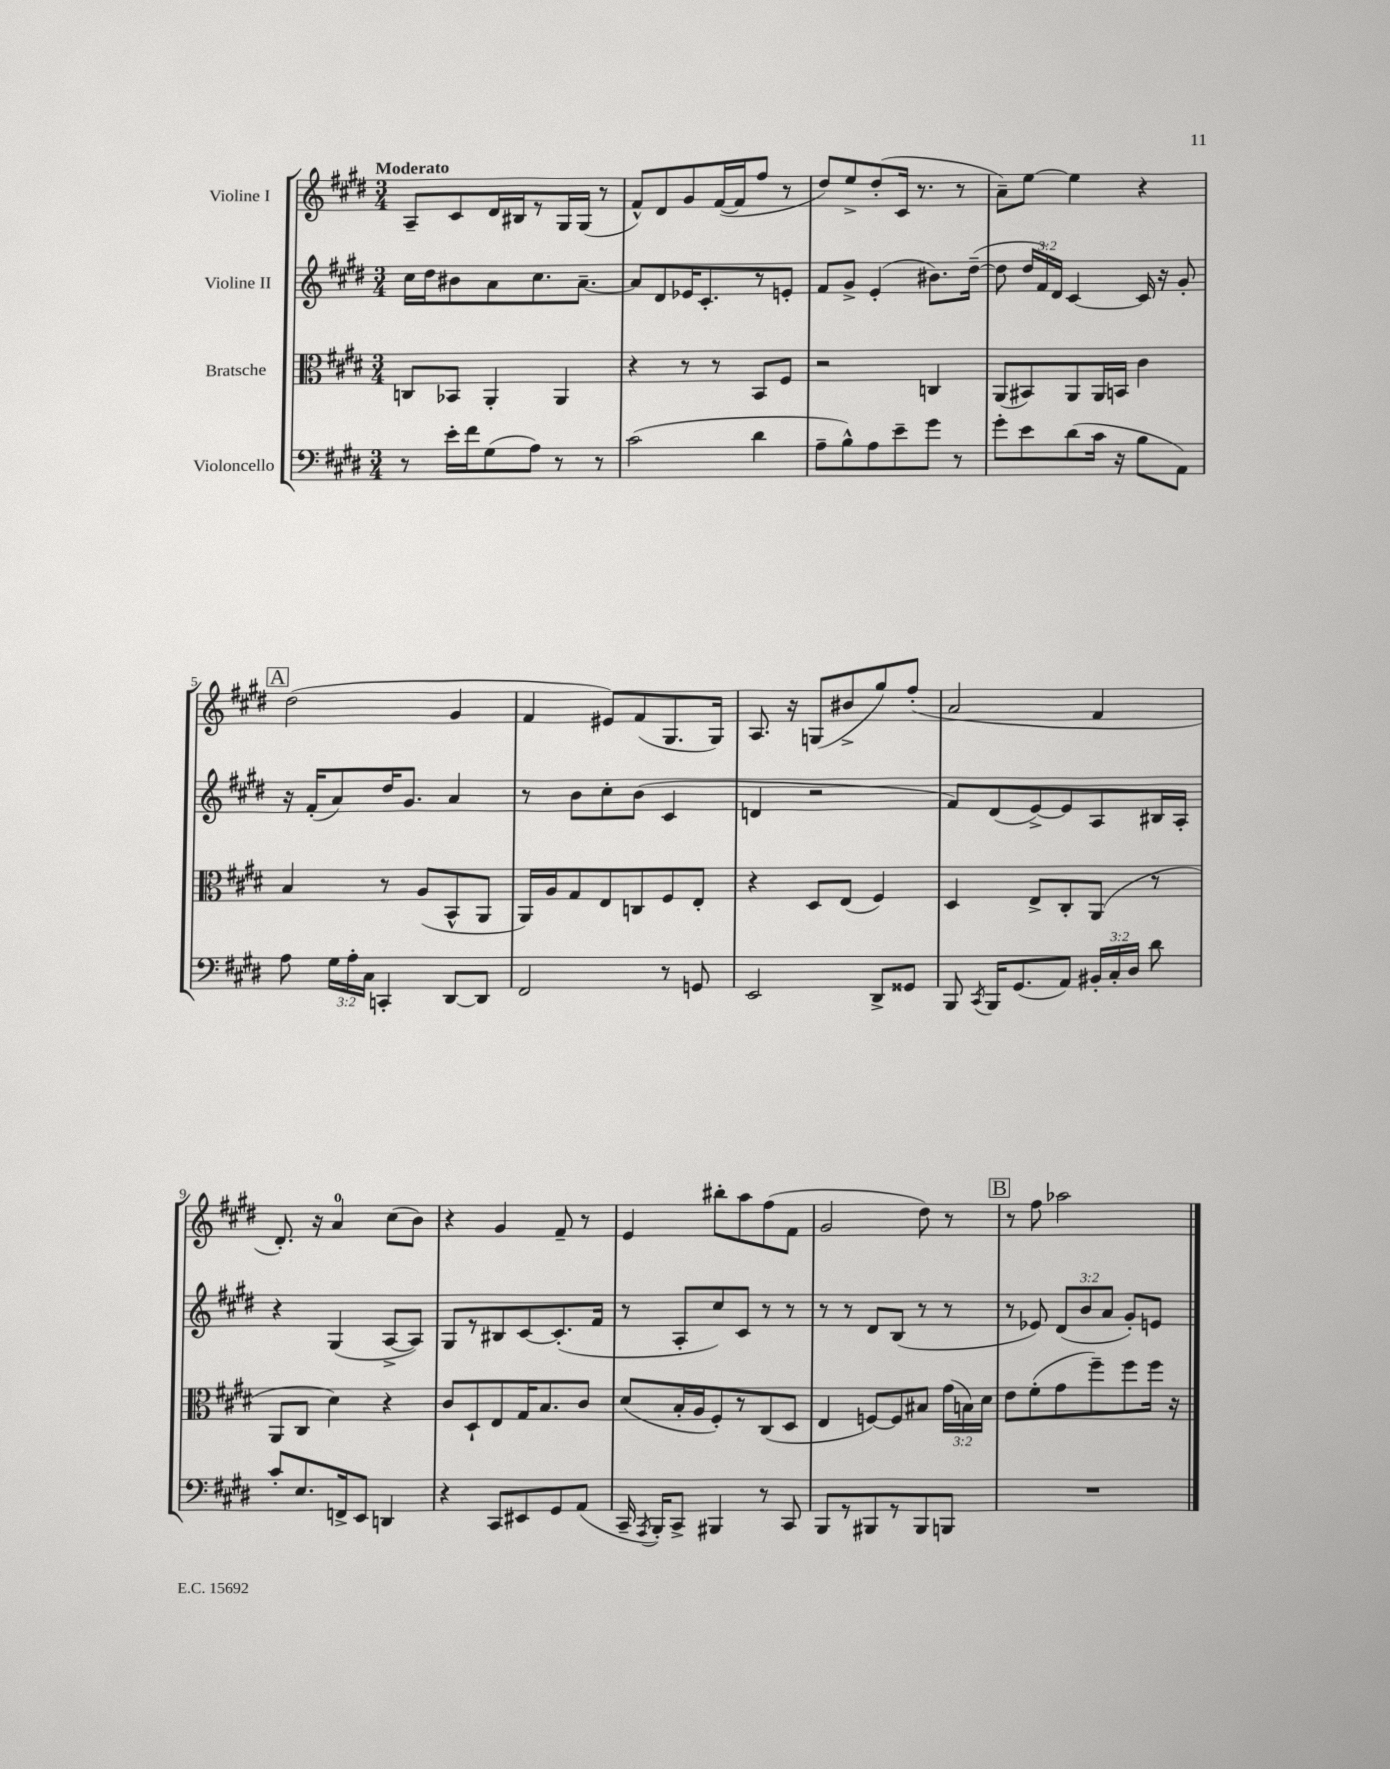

**kern	**kern	**kern	**kern
*part4	*part3	*part2	*part1
*staff4	*staff3	*staff2	*staff1
*I"Violoncello	*I"Bratsche	*I"Violine II	*I"Violine I
*clefF4	*clefC3	*clefG2	*clefG2
*k[f#c#g#d#]	*k[f#c#g#d#]	*k[f#c#g#d#]	*k[f#c#g#d#]
*M3/4	*M3/4	*M3/4	*M3/4
=1	=1	=1	=1
!	!	!	!LO:TX:a:B:t=Moderato
8r	8Cn/L	16cc#\LL	8A~/L
.	.	16dd#\J	.
16e'\LL	8BB-X/J	8b#X\	8c#/
16f#\J	.	.	.
(8G#\	4AA'/	8a\	16d#/L
.	.	.	16B#X/J
8A\J)	.	8.cc#\	8r
8r	4AA/	.	16G#/L
.	.	[8.a~\J	(16G#/JJ
8r	.	.	8r
=2	=2	=2	=2
(2c#\	4r	8a/L]	8f#^^/L)
.	.	8d#/	8d#/
.	8r	16e-X/K	8g#/
.	.	8.c#'/	.
.	8r	.	([16f#/L
.	.	.	16f#/J]
4d#\	8BB/L	8r	8ff#/J
.	8F#/J	8en'/J	8r
=3	=3	=3	=3
8A~\L	2r	8f#/L	8dd#/L)
8B^^\)	.	8g#^/J	8ee^/
8A\	.	(4e'/	(8dd#'/
8e~\	.	.	16c#/Jk
.	.	.	8.r
8g#\J	4Cn/	8.b#X\L)	.
8r	.	.	8r
.	.	([16dd#~\Jk	.
=4	=4	=4	=4
8g#'\L	(8AA/L	8dd#\]	8a~\L)
8e\	8BB#X/)	24dd#/LL	[8ee\J
.	.	24f#/)	.
.	.	24d#/JJ	.
(8d#\	8AA/	[4c#/	4ee\]
16c#\Jk	16AA/L	.	.
16r	16BBn/JJ	.	.
8B\L	4c#\	16c#/]	4r
.	.	16r	.
8AA\J)	.	8g#'/	.
!!LO:LB:g=z
!!LO:REH:place=s1:t=A
=5	=5	=5	=5
8A\	4B/	16r	(2dd#\
.	.	(16f#'/KL	.
24G#\LL	.	8a/)	.
24A'\	.	.	.
24C#\JJ	.	.	.
4CCn'/	8r	16dd#/K	.
.	.	8.g#/J	.
.	(8A/L	.	.
[8DD#/L	8BB^^/	4a/	4g#/
8DD#/J]	8AA/J	.	.
=6	=6	=6	=6
2FF#/	16AA/LL)	8r	4f#/
.	16A/J	.	.
.	8G#/	8b\L	.
.	8E/	8cc#'\	8e#X/L)
.	8Cn/	(8b\J	(8f#/
8r	8F#/	4c#/	8.G#/
8GGn/	8E'/J	.	.
.	.	.	16G#/Jk)
=7	=7	=7	=7
2EE/	4r	4dn/	8.A/
.	.	.	16r
.	8D#/L	2r	(8Gn/L
.	(8E/J	.	8b#X^/
8DD#^/L	4F#/)	.	8gg#/)
8GG##X/J	.	.	(8ff#'/J
=8	=8	=8	=8
8BBB/	4D#/	8f#/L)	2a/
8qCC#/	.	.	.
16BBB/KL	.	(8d#/	.
(8.GG#/	.	.	.
.	8E^/L	[8e^/)	.
8AA/J)	8C#'/	8e/]	.
24BB#X'/LL	(8AA/J	8A/	4f#/
24C#'/	.	.	.
24D#/JJ	.	.	.
8d#\	8r	16B#X/L	.
.	.	16A'/JJ	.
!!LO:LB:g=z
=9	=9	=9	=9
8c#'/L	8AA/L	4r	8.d#'/)
8.E/	8C#/J	.	.
.	.	.	16r
.	4d#\)	(4G#/	4a/
16FFn^/k	.	.	.
8EE/J	.	.	.
4DDn/	4r	[8A^/L	(8cc#\L
.	.	8A/J])	8b\J)
=10	=10	=10	=10
4r	8c#/L	8G#/L	4r
.	8D#`/	8r	.
8CC#/L	8E/	8B#X/	4g#/
8EE#X/	16G#/K	[8c#/	.
.	8.B/	.	.
8GG#/	.	(8.c#'/]	8f#~/
(8AA/J	8c#/J	.	8r
.	.	16f#/Jk	.
=11	=11	=11	=11
16CC#~/	(8d#/L	8r	4e/
8qAAA/	.	.	.
16BBB'/KL)	.	.	.
8CC#^/J	16B'/L	8A'/L	.
.	16A/J	.	.
4BBB#X/	8F#'/)	8cc#/)	8bb#X'\L
.	8r	8c#/J	8aa\
8r	(8C#/	8r	(8ff#\
8CC#/	8D#/J	8r	8f#\J
=12	=12	=12	=12
8BBB/L	4E/	8r	2g#/
8r	.	8r	.
8BBB#X/	[8Fn/L)	8d#/L	.
8r	8F/]	(8B/J	.
8BBB#/	8B#X/J	8r	8dd#\)
8BBBn/J	(24g#\LL	8r	8r
.	24Bn\)	.	.
.	24d#\JJ	.	.
!!LO:REH:place=s1:t=B
=13	=13	=13	=13
2.r	8e\L	8r	8r
.	(8f#'\	8e-X/)	8ff#\
.	8g#\	(12d#/L	2aa-X\
.	.	12b/	.
.	8ff#~\)	.	.
.	.	12a/J	.
.	8ff#\	8g#'/L)	.
.	16ff#\Jk	8en/J	.
.	16r	.	.
==	==	==	==
*-	*-	*-	*-
